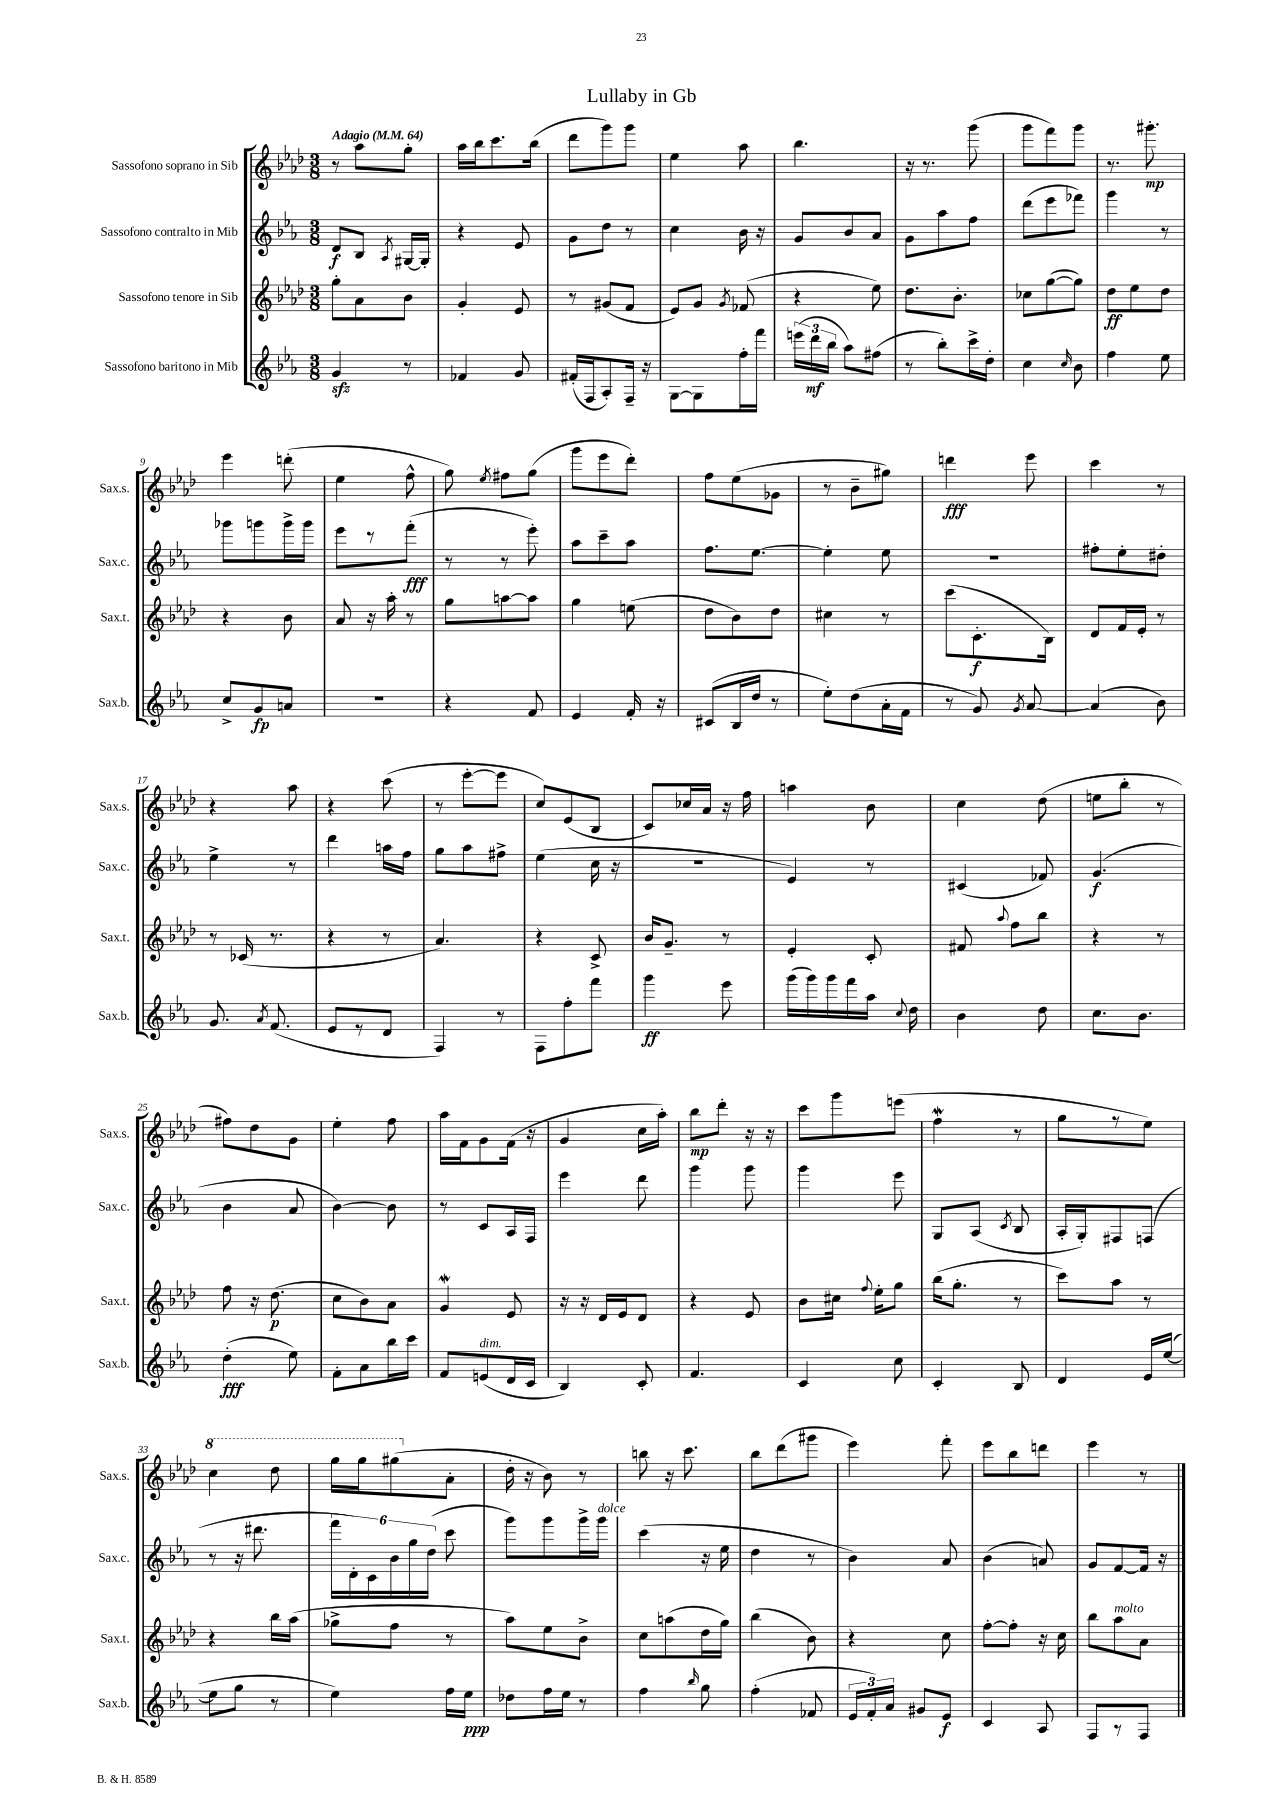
\header { title = "Lullaby in Gb" }
<<
\new StaffGroup <<
\new Staff = "s0" \with { instrumentName = "Sassofono soprano in Sib" shortInstrumentName = "Sax.s." } {
    \clef treble \key aes \major \numericTimeSignature \time 3/8 \tempo "Adagio" 4 = 64
    \autoBeamOff r8 aes''8[ g''8]-. |
    aes''16[ bes''16 c'''8. bes''16]( |
    des'''8[ g'''8) g'''8] |
    ees''4 aes''8 |
    bes''4. |
    r16 r8. g'''8( |
    g'''8[ f'''8) g'''8] |
    r8. gis'''8.-.\mp |
    ees'''4 d'''8-.( |
    ees''4 f''8-^ |
    g''8) \acciaccatura { ees''8 } fis''8[ g''8]( |
    g'''8[ ees'''8 des'''8]-.) |
    f''8[ ees''8( ges'8] |
    r8 bes'8[-- gis''8]) |
    d'''4\fff ees'''8 |
    c'''4 r8 |
    r4 aes''8 |
    r4 c'''8( |
    r8 ees'''8[~-. ees'''8] |
    c''8[) ees'8( bes8] |
    c'8[) ces''16 aes'16] r16 f''16 |
    a''4 bes'8 |
    c''4 des''8( |
    e''8[ bes''8]-. r8 |
    fis''8[) des''8 g'8] |
    ees''4-. f''8 |
    aes''16[ f'16 g'8 f'16]( r16 |
    g'4 c''16[ aes''16]-.) |
    bes''8[\mp des'''8]-. r16 r16 |
    c'''8[ g'''8 e'''8]( |
    f''4\mordent r8 |
    g''8[ r8 ees''8]) |
    \ottava #1 c'''4 des'''8 |
    g'''16[ g'''16 gis'''8( \ottava #0 aes'8]-. |
    des''16-. r16 bes'8) r8 |
    b''8 r16 c'''8. |
    bes''8[ des'''8( gis'''8] |
    ees'''4) f'''8-. |
    ees'''8[ bes''8 d'''8] |
    ees'''4 r8 \bar "|." |
}
\new Staff = "s1" \with { instrumentName = "Sassofono contralto in Mib" shortInstrumentName = "Sax.c." } {
    \clef treble \key ees \major \numericTimeSignature \time 3/8
    \autoBeamOff d'8[\f bes8] \acciaccatura { aes8 } gis16[~ gis16]-. |
    r4 ees'8 |
    g'8[ d''8] r8 |
    c''4 bes'16 r16 |
    g'8[ bes'8 aes'8] |
    g'8[ aes''8 f''8] |
    d'''8[( ees'''8 fes'''8]) |
    g'''4 r8 |
    ges'''8[ g'''8 g'''16-> g'''16] |
    ees'''8[ r8 f'''8]-.\fff( |
    r8 r8 ees'''8-.) |
    aes''8[ c'''8-- aes''8] |
    f''8.[ ees''8.]~ |
    ees''4-. ees''8 |
    r4. |
    fis''8[-. ees''8-. dis''8]-. |
    ees''4-> r8 |
    d'''4 a''16[ f''16] |
    g''8[ aes''8 fis''8]-> |
    ees''4( c''16 r16 |
    R4. |
    ees'4) r8 |
    cis'4( fes'8) |
    g'4.\f( |
    bes'4 aes'8 |
    bes'4~) bes'8 |
    r8 c'8[ aes16 f16] |
    ees'''4 d'''8 |
    g'''4 g'''8 |
    g'''4 ees'''8 |
    g8[ aes8]( \acciaccatura { c'8 } bes8 |
    aes16[-. g16-.) fis8 f8]( |
    r8 r16 dis'''8. |
    \tuplet 6/4 { f'''16[ d'16-.) c'16 bes'16 g''16 d''16]( } c'''8 |
    g'''8[) g'''8 g'''16-> g'''16]^\markup { \italic "dolce" } |
    c'''4( r16 ees''16 |
    d''4 r8 |
    bes'4) aes'8 |
    bes'4( a'8) |
    g'8[ f'8~ f'16] r16 \bar "|." |
}
\new Staff = "s2" \with { instrumentName = "Sassofono tenore in Sib" shortInstrumentName = "Sax.t." } {
    \clef treble \key aes \major \numericTimeSignature \time 3/8
    \autoBeamOff g''8[-. aes'8 bes'8] |
    g'4-. ees'8 |
    r8 gis'8[( f'8] |
    ees'8[) g'8] \acciaccatura { g'8 } fes'8( |
    r4 ees''8) |
    des''8.[ bes'8.]-. |
    ces''8[ g''8~( g''8]) |
    des''8[\ff ees''8 des''8] |
    r4 bes'8 |
    aes'8 r16 aes''16-. r8 |
    g''8[ a''8~ a''8] |
    g''4 e''8( |
    des''8[ bes'8) des''8] |
    cis''4 r8 |
    c'''8[( c'8.-.\f bes16]) |
    des'8[ f'16 ees'16]-. r8 |
    r8 ces'16( r8. |
    r4 r8 |
    aes'4.) |
    r4 c'8-> |
    bes'16[ g'8.]-- r8 |
    ees'4-. c'8-. |
    fis'8 \appoggiatura { aes''8 } f''8[ bes''8] |
    r4 r8 |
    f''8 r16 des''8.\p( |
    c''8[ bes'8) aes'8] |
    g'4\mordent ees'8 |
    r16 r16 des'16[ ees'16 des'8] |
    r4 ees'8 |
    bes'8[ cis''16] \appoggiatura { f''8 } ees''16[-. g''8] |
    bes''16[( g''8.]-. r8 |
    c'''8[) aes''8] r8 |
    r4 bes''16[ aes''16]( |
    ges''8[-> f''8] r8 |
    aes''8[) ees''8 bes'8]-> |
    c''8[ a''8( des''16 g''16]) |
    bes''4( bes'8) |
    r4 c''8 |
    f''8[~-. f''8]-. r16 c''16 |
    bes''8[ aes''8^\markup { \italic "molto" } aes'8] \bar "|." |
}
\new Staff = "s3" \with { instrumentName = "Sassofono baritono in Mib" shortInstrumentName = "Sax.b." } {
    \clef treble \key ees \major \numericTimeSignature \time 3/8
    \autoBeamOff g'4\sfz r8 |
    fes'4 g'8 |
    fis'16[-.( f16 aes8-.) f16]-- r16 |
    g8[~ g8 f''16-. f'''16] |
    \tuplet 3/2 { e'''16[( d'''16\mf bes''16] } aes''8[) fis''8]( |
    r8 bes''8[-.) c'''16-> d''16]-. |
    c''4 \grace { c''16 } bes'8 |
    f''4 ees''8 |
    c''8[-> g'8\fp a'8] |
    R4. |
    r4 f'8 |
    ees'4 f'16-. r16 |
    cis'8[( bes16 d''16] r8 |
    ees''8[-.) d''8( aes'16-. f'16] |
    r8 g'8) \acciaccatura { g'8 } aes'8~ |
    aes'4( bes'8) |
    g'8. \acciaccatura { aes'8 } f'8.( |
    ees'8[ r8 d'8] |
    f4) r8 |
    f8[ f''8-. f'''8] |
    g'''4\ff ees'''8 |
    g'''16[( g'''16) g'''16 f'''16 aes''16] \appoggiatura { c''8 } d''16 |
    bes'4 d''8 |
    c''8.[ bes'8.] |
    d''4-.\fff( ees''8) |
    f'8[-. aes'8 bes''16 c'''16] |
    f'8[ e'8^\markup { \italic "dim." }( d'16 c'16] |
    bes4) c'8-. |
    f'4. |
    c'4 c''8 |
    c'4-. bes8 |
    d'4 ees'16[ ees''16]~( |
    ees''8[ g''8] r8 |
    ees''4) f''16[ ees''16]\ppp |
    des''8[ f''16 ees''16] r8 |
    f''4 \grace { bes''16 } g''8 |
    f''4-.( fes'8 |
    \tuplet 3/2 { ees'16[ f'16-.) aes'16] } gis'8[ ees'8]\f |
    c'4 aes8 |
    f8[ r8 f8] \bar "|." |
}
>>
>>
